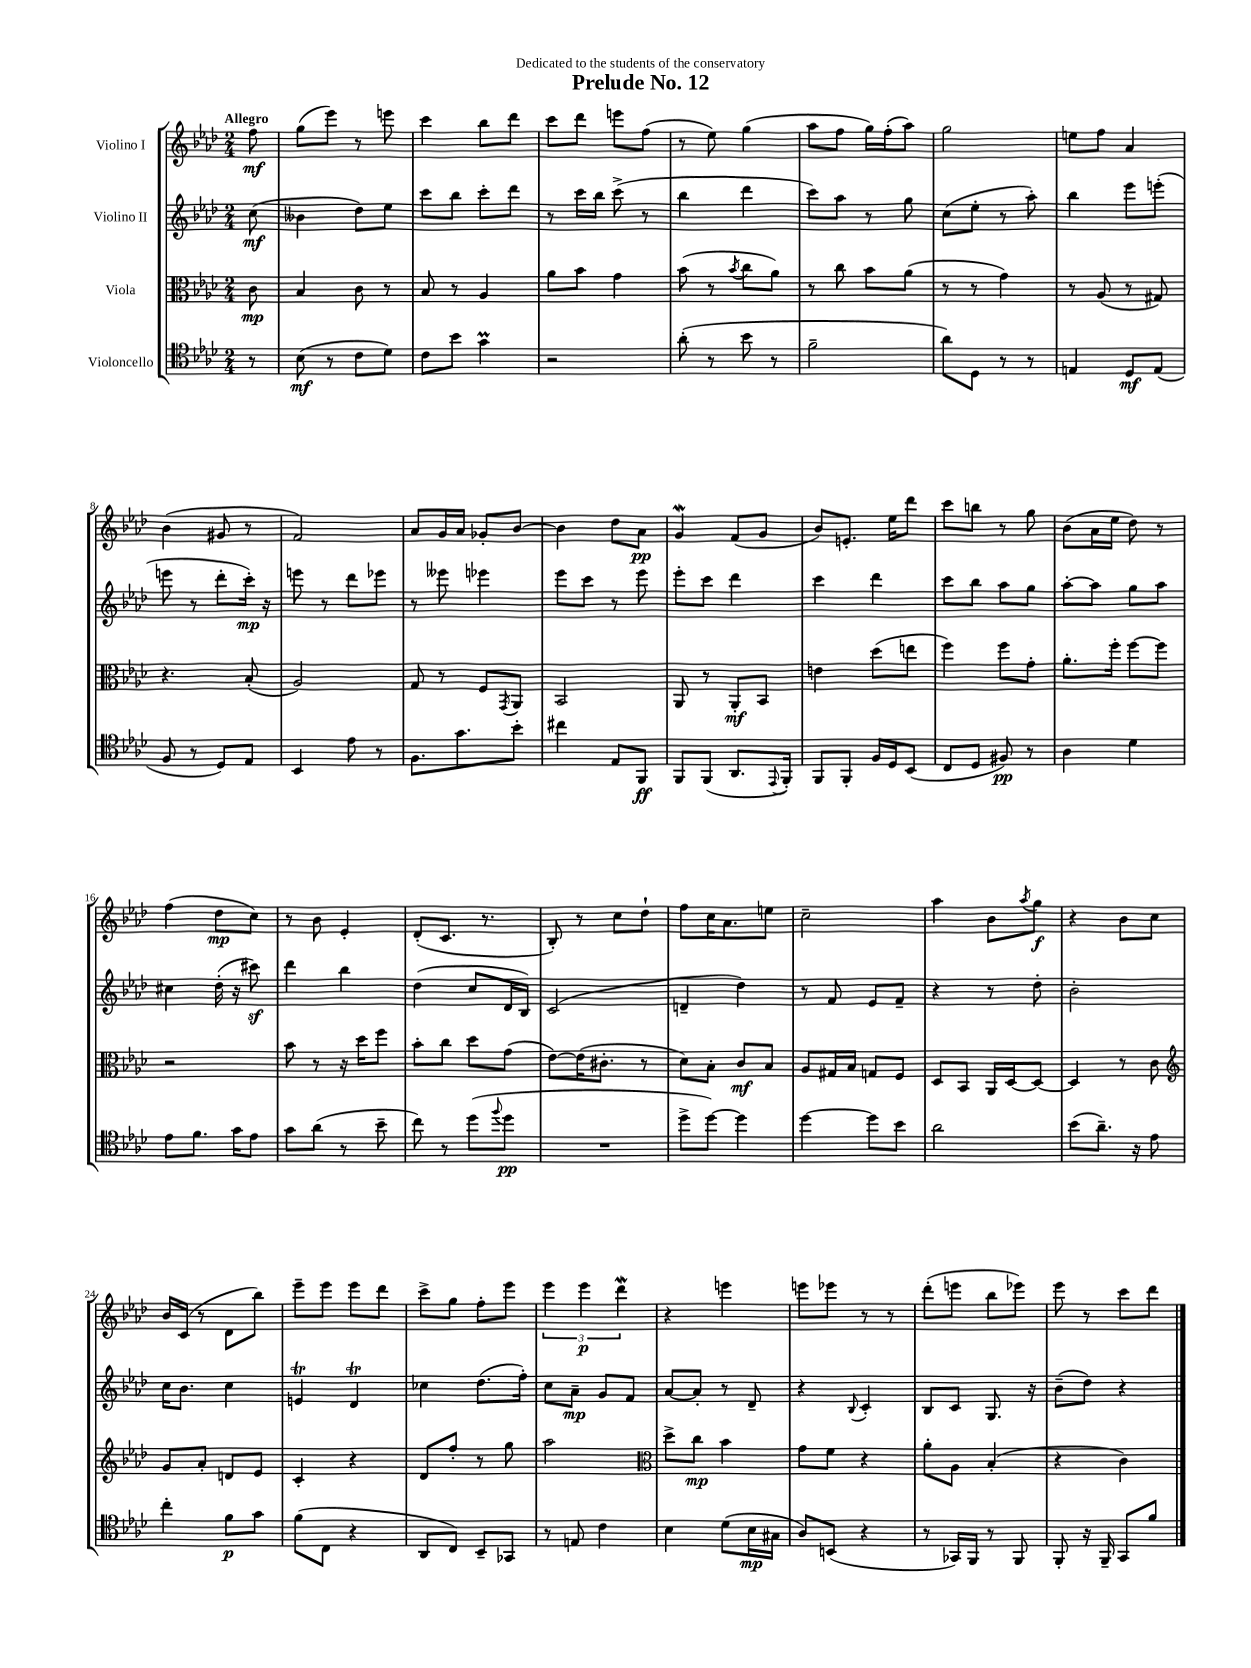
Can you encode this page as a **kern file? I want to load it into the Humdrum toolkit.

**kern	**dynam	**kern	**dynam	**kern	**dynam	**kern	**dynam
*part4	*part4	*part3	*part3	*part2	*part2	*part1	*part1
*staff4	*staff4	*staff3	*staff3	*staff2	*staff2	*staff1	*staff1
*I"Violoncello	*	*I"Viola	*	*I"Violino II	*	*I"Violino I	*
*clefC4	*	*clefC3	*	*clefG2	*	*clefG2	*
*k[b-e-a-d-]	*	*k[b-e-a-d-]	*	*k[b-e-a-d-]	*	*k[b-e-a-d-]	*
*M2/4	*	*M2/4	*	*M2/4	*	*M2/4	*
=	=	=	=	=	=	=	=
!	!	!	!	!	!	!LO:TX:a:B:t=Allegro	!
8r	.	8c\	mp	(8cc\	mf	8ff\	mf
=1	=1	=1	=1	=1	=1	=1	=1
(8B-\	mf	4B-/	.	4b--X\	.	(8gg\L	.
8r	.	.	.	.	.	8eee-\J)	.
8c\L	.	8c\	.	8dd-\L)	.	8r	.
8d-\J)	.	8r	.	8ee-\J	.	8eeen\	.
=2	=2	=2	=2	=2	=2	=2	=2
8c\L	.	8B-/	.	8ccc\L	.	4ccc\	.
8b-\J	.	8r	.	8bb-\J	.	.	.
4gm\	.	4A-/	.	8ccc'\L	.	8bb-\L	.
.	.	.	.	8ddd-\J	.	8ddd-\J	.
=3	=3	=3	=3	=3	=3	=3	=3
2r	.	8a-\L	.	8r	.	8ccc\L	.
.	.	8b-\J	.	16ccc\LL	.	8ddd-\J	.
.	.	.	.	16bb-\JJ	.	.	.
.	.	4g\	.	(8ccc^\	.	8eeen\L	.
.	.	.	.	8r	.	(8ff\J	.
=4	=4	=4	=4	=4	=4	=4	=4
(8a-'\	.	(8b-\	.	4bb-\	.	8r	.
8r	.	8r	.	.	.	8ee-\)	.
.	.	8qb-/	.	.	.	.	.
8b-\	.	8cc\L	.	4ddd-\	.	(4gg\	.
8r	.	8a-\J)	.	.	.	.	.
=5	=5	=5	=5	=5	=5	=5	=5
2f~\	.	8r	.	8ccc\L)	.	8aa-\L	.
.	.	8cc\	.	8aa-\J	.	8ff\J	.
.	.	8b-\L	.	8r	.	16gg\LL)	.
.	.	.	.	.	.	(16ff'\J	.
.	.	(8a-\J	.	8gg\	.	8aa-\J)	.
=6	=6	=6	=6	=6	=6	=6	=6
8a-\L)	.	8r	.	(8cc\L	.	2gg\	.
8D-\J	.	8r	.	8ee-'\J	.	.	.
8r	.	4g\)	.	8r	.	.	.
8r	.	.	.	8aa-'\)	.	.	.
=7	=7	=7	=7	=7	=7	=7	=7
4En/	.	8r	.	4bb-\	.	8een\L	.
.	.	(8A-/	.	.	.	8ff\J	.
8D-/L	mf	8r	.	8eee-\L	.	4a-/	.
(8E/J	.	8G#X/)	.	(8eeen'\J	.	.	.
!!LO:LB:g=z
=8	=8	=8	=8	=8	=8	=8	=8
8F/	.	4.r	.	8eeen\	.	(4b-\	.
8r	.	.	.	8r	.	.	.
8D-/L)	.	.	.	8ddd-'\L	.	8g#X/	.
8E-/J	.	(8B-'/	.	16ccc'\Jk)	mp	8r	.
.	.	.	.	16r	.	.	.
=9	=9	=9	=9	=9	=9	=9	=9
4BB-/	.	2A-/)	.	8eeen\	.	2f/)	.
.	.	.	.	8r	.	.	.
8e-\	.	.	.	8ddd-\L	.	.	.
8r	.	.	.	8eee-X\J	.	.	.
=10	=10	=10	=10	=10	=10	=10	=10
8.F\L	.	8G/	.	8r	.	8a-/L	.
.	.	8r	.	8eee--X\	.	16g/L	.
8.g\	.	.	.	.	.	16a-/JJ	.
.	.	8F/L	.	4eee-X\	.	8g-X'/L	.
.	.	8qGG/	.	.	.	.	.
8b-'\J	.	8AA-/J	.	.	.	[8b-/J	.
=11	=11	=11	=11	=11	=11	=11	=11
4cc#X\	.	2BB-/	.	8eee-\L	.	4b-\]	.
.	.	.	.	8ccc\J	.	.	.
8E-/L	.	.	.	8r	.	8dd-\L	.
8FF/J	ff	.	.	8eee-\	.	8a-\J	pp
=12	=12	=12	=12	=12	=12	=12	=12
8FF/L	.	8AA-/	.	8eee-'\L	.	4gW/	.
(8FF/J	.	8r	.	8ccc\J	.	.	.
8.AA-/L	.	8AA-'/L	mf	4ddd-\	.	(8f/L	.
.	.	8BB-/J	.	.	.	8g/J	.
8qqEE-/	.	.	.	.	.	.	.
16FF'/Jk)	.	.	.	.	.	.	.
=13	=13	=13	=13	=13	=13	=13	=13
8FF/L	.	4en\	.	4ccc\	.	8b-/L)	.
8FF'/J	.	.	.	.	.	8.en'/J	.
16F/LL	.	(8dd-\L	.	4ddd-\	.	.	.
16D-/J	.	.	.	.	.	16ee-\KL	.
(8BB-/J	.	8een\J	.	.	.	8ddd-\J	.
=14	=14	=14	=14	=14	=14	=14	=14
8C/L	.	4ff\)	.	8ccc\L	.	8ccc\L	.
8D-/J	.	.	.	8bb-\J	.	8bbn\J	.
8F#X/)	pp	8ff\L	.	8aa-\L	.	8r	.
8r	.	8g'\J	.	8gg\J	.	8gg\	.
=15	=15	=15	=15	=15	=15	=15	=15
4A-\	.	8.a-'\L	.	[8aa-'\L	.	(8b-\L	.
.	.	.	.	8aa-\J]	.	16a-\L	.
.	.	16ff'\Jk	.	.	.	16ee-\JJ	.
4d-\	.	[8ff\L	.	8gg\L	.	8dd-\)	.
.	.	8ff\J]	.	8aa-\J	.	8r	.
!!LO:LB:g=z
=16	=16	=16	=16	=16	=16	=16	=16
8e-\L	.	2r	.	4cc#X\	.	(4ff\	.
8.f\J	.	.	.	.	.	.	.
.	.	.	.	(16dd-'\	.	8dd-\L	mp
16g\KL	.	.	.	16r	.	.	.
8e-\J	.	.	.	8ccc#Xz\)	.	8cc\J)	.
=17	=17	=17	=17	=17	=17	=17	=17
8g\L	.	8b-\	.	4ddd-\	.	8r	.
(8a-\J	.	8r	.	.	.	8b-\	.
8r	.	16r	.	4bb-\	.	4e-'/	.
.	.	16dd-\KL	.	.	.	.	.
8b-~\	.	8ff\J	.	.	.	.	.
=18	=18	=18	=18	=18	=18	=18	=18
8cc\)	.	8b-'\L	.	(4dd-\	.	(8d-'/L	.
8r	.	8cc\J	.	.	.	8.c/J	.
(8dd-\L	.	8dd-\L	.	8cc/L	.	.	.
.	.	.	.	.	.	8.r	.
8qqff/	.	.	.	.	.	.	.
8dd-\J	pp	(8g\J	.	16d-/L	.	.	.
.	.	.	.	16B-/JJ)	.	.	.
=19	=19	=19	=19	=19	=19	=19	=19
2r	.	[8e-\L)	.	(2c/	.	8B-'/)	.
.	.	(16e-\K]	.	.	.	8r	.
.	.	8.c#X'\J	.	.	.	.	.
.	.	.	.	.	.	8cc\L	.
.	.	8r	.	.	.	8dd-`\J	.
=20	=20	=20	=20	=20	=20	=20	=20
8dd-^\L	.	8d-\L)	.	4dn~/	.	8ff\L	.
[8dd-\J)	.	8B-'\J	.	.	.	16cc\K	.
.	.	.	.	.	.	8.a-\	.
4dd-\]	.	8c/L	mf	4dd-\)	.	.	.
.	.	8B-/J	.	.	.	8een\J	.
=21	=21	=21	=21	=21	=21	=21	=21
[4dd-\	.	8A-/L	.	8r	.	2cc~\	.
.	.	16G#X/L	.	8f/	.	.	.
.	.	16B-/JJ	.	.	.	.	.
8dd-\L]	.	8Gn/L	.	8e-/L	.	.	.
8b-\J	.	8F/J	.	8f~/J	.	.	.
=22	=22	=22	=22	=22	=22	=22	=22
2a-\	.	8D-/L	.	4r	.	4aa-\	.
.	.	8BB-/J	.	.	.	.	.
.	.	16AA-/LL	.	8r	.	8b-\L	.
.	.	[16D-/J	.	.	.	.	.
.	.	.	.	.	.	8qaa-/	.
.	.	8D-/J_	.	8dd-'\	.	8gg\J	f
=23	=23	=23	=23	=23	=23	=23	=23
(8b-\L	.	4D-/]	.	2b-'\	.	4r	.
8.a-~\J)	.	.	.	.	.	.	.
.	.	8r	.	.	.	8b-\L	.
16r	.	.	.	.	.	.	.
8e-\	.	8c\	.	.	.	8cc\J	.
!!LO:LB:g=z
=24	=24	=24	=24	=24	=24	=24	=24
*	*	*clefG2	*	*	*	*	*
4cc'\	.	8g/L	.	16cc\KL	.	16b-/LL	.
.	.	.	.	8.b-\J	.	(16c/JJ	.
.	.	8a-'/J	.	.	.	8r	.
8f\L	p	8dn/L	.	4cc\	.	8d-\L	.
8g\J	.	8e-/J	.	.	.	8bb-\J)	.
=25	=25	=25	=25	=25	=25	=25	=25
(8f\L	.	4c'/	.	4ent/	.	8eee-~\L	.
8C\J	.	.	.	.	.	8eee-\J	.
4r	.	4r	.	4d-T/	.	8eee-\L	.
.	.	.	.	.	.	8ddd-\J	.
=26	=26	=26	=26	=26	=26	=26	=26
8AA-/L	.	8d-/L	.	4cc-X\	.	8ccc^\L	.
8C/J)	.	8ff'/J	.	.	.	8gg\J	.
8BB-~/L	.	8r	.	(8.dd-\L	.	8ff'\L	.
8GG-X/J	.	8gg\	.	.	.	8eee-\J	.
.	.	.	.	16ff'\Jk)	.	.	.
=27	=27	=27	=27	=27	=27	=27	=27
8r	.	2aa-\	.	8cc\L	.	6eee-\	.
8En/	.	.	.	8a-~\J	mp	.	.
.	.	.	.	.	.	6eee-\	p
4c\	.	.	.	8g/L	.	.	.
.	.	.	.	.	.	6ddd-w\	.
.	.	.	.	8f/J	.	.	.
=28	=28	=28	=28	=28	=28	=28	=28
*	*	*clefC3	*	*	*	*	*
4B-\	.	8dd-^\L	.	[8a-/L	.	4r	.
.	.	8cc\J	mp	8a-'/J]	.	.	.
(8d-\L	.	4b-\	.	8r	.	4eeen\	.
16B-\L	mp	.	.	8d-~/	.	.	.
16G#X\JJ	.	.	.	.	.	.	.
=29	=29	=29	=29	=29	=29	=29	=29
8A-/L)	.	8g\L	.	4r	.	8eeen\L	.
(8BBn/J	.	8f\J	.	.	.	8eee-X\J	.
.	.	.	.	8qqB-/	.	.	.
4r	.	4r	.	4c'/	.	8r	.
.	.	.	.	.	.	8r	.
=30	=30	=30	=30	=30	=30	=30	=30
8r	.	8a-'\L	.	8B-/L	.	(8ddd-'\L	.
16GG-X/LL)	.	8A-\J	.	8c/J	.	8eeen\J	.
16FF/JJ	.	.	.	.	.	.	.
8r	.	(4B-'/	.	8.G/	.	8bb-\L	.
8FF/	.	.	.	.	.	8eee-X\J)	.
.	.	.	.	16r	.	.	.
=31	=31	=31	=31	=31	=31	=31	=31
8FF'/	.	4r	.	(8b-~\L	.	8eee-\	.
16r	.	.	.	8dd-\J)	.	8r	.
16FF~/	.	.	.	.	.	.	.
8GG/L	.	4c\)	.	4r	.	8ccc\L	.
8f/J	.	.	.	.	.	8ddd-\J	.
==	==	==	==	==	==	==	==
*-	*-	*-	*-	*-	*-	*-	*-
